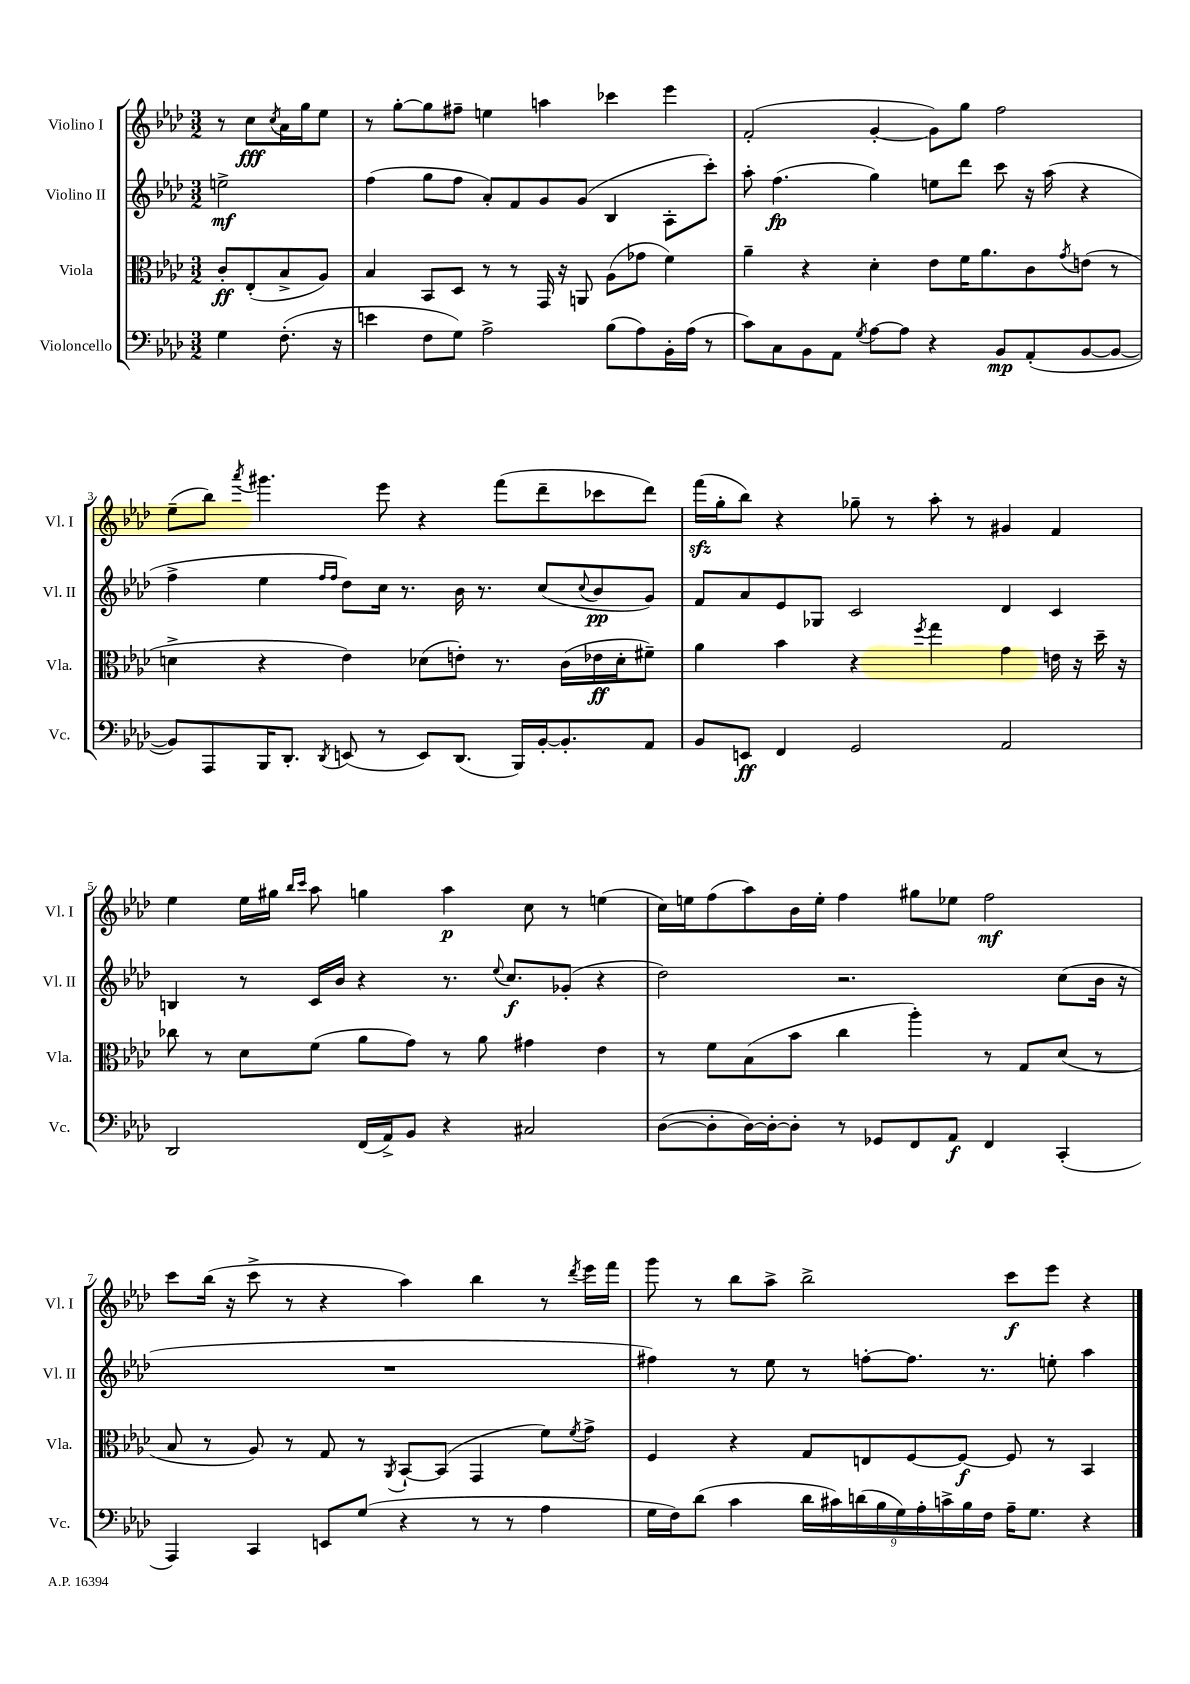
<<
\new StaffGroup <<
\new Staff = "s0" \with { instrumentName = "Violino I" shortInstrumentName = "Vl. I" } {
    \clef treble \key aes \major \numericTimeSignature \time 3/2 \partial 2
    r8 c''8\fff \acciaccatura { c''8 } aes'16 g''16 ees''8 |
    r8 g''8~-. g''8 fis''8-- e''4 a''4 ces'''4 ees'''4 |
    f'2-.( g'4~-. g'8) g''8 f''2 |
    ees''8--( bes''8) \acciaccatura { aes'''8 } gis'''4. ees'''8 r4 f'''8( des'''8-- ces'''8 des'''8) |
    f'''16\sfz( g''16-. bes''8) r4 ges''8-- r8 aes''8-. r8 gis'4 f'4 |
    ees''4 ees''16 gis''16 \grace { bes''16 c'''16 } aes''8 g''4 aes''4\p c''8 r8 e''4( |
    c''16) e''16 f''8( aes''8) bes'16 e''16-. f''4 gis''8 ees''8 f''2\mf |
    c'''8 bes''16( r16 c'''8-> r8 r4 aes''4) bes''4 r8 \acciaccatura { des'''8 } ees'''16 f'''16 |
    g'''8 r8 bes''8 aes''8-> bes''2-> c'''8\f ees'''8 r4 \bar "|." |
}
\new Staff = "s1" \with { instrumentName = "Violino II" shortInstrumentName = "Vl. II" } {
    \clef treble \key aes \major \numericTimeSignature \time 3/2 \partial 2
    e''2->\mf |
    f''4( g''8 f''8 aes'8-.) f'8 g'8 g'8( bes4 aes8-. c'''8-.) |
    aes''8-. f''4.\fp( g''4) e''8 des'''8 c'''8 r16 aes''16( r4 |
    f''4-> ees''4 \grace { f''16 f''16 } des''8) c''16 r8. bes'16 r8. c''8( \appoggiatura { c''8 } bes'8\pp g'8) |
    f'8 aes'8 ees'8 ges8 c'2 des'4 c'4 |
    b4 r8 c'16 bes'16 r4 r8. \appoggiatura { ees''8 } c''8.\f ges'8-.( r4 |
    des''2) r2. c''8( bes'16 r16 |
    R1. |
    fis''4) r8 ees''8 r8 f''8~-. f''8. r8. e''8-. aes''4 \bar "|." |
}
\new Staff = "s2" \with { instrumentName = "Viola" shortInstrumentName = "Vla." } {
    \clef alto \key aes \major \numericTimeSignature \time 3/2 \partial 2
    c'8-.\ff ees8-.( bes8-> aes8) |
    bes4 bes,8 des8 r8 r8 g,16 r16 a,8 aes8( ges'8 f'4) |
    aes'4-- r4 des'4-. ees'8 f'16 aes'8. c'8 \acciaccatura { g'8 } e'8( r8 |
    d'4-> r4 ees'4) des'8( e'8-.) r8. c'16( ees'16\ff des'16-. fis'8--) |
    aes'4 bes'4 r4 \acciaccatura { f''8 } g''4 g'4 e'16 r16 des''16-- r16 |
    ces''8 r8 des'8 f'8( aes'8 g'8) r8 aes'8 gis'4 ees'4 |
    r8 f'8 bes8( bes'8 c''4 aes''4-.) r8 g8 des'8( r8 |
    bes8 r8 aes8) r8 g8 r8 \acciaccatura { aes,8 } bes,8~-! bes,8( g,4 f'8) \acciaccatura { f'8 } g'8-> |
    f4 r4 g8 e8 f8~ f8~\f f8 r8 bes,4 \bar "|." |
}
\new Staff = "s3" \with { instrumentName = "Violoncello" shortInstrumentName = "Vc." } {
    \clef bass \key aes \major \numericTimeSignature \time 3/2 \partial 2
    g4 f8.-.( r16 |
    e'4 f8 g8) aes2-> bes8( aes8) bes,16-. aes16( r8 |
    c'8) c8 bes,8 aes,8 \acciaccatura { g8 } aes8~ aes8 r4 bes,8\mp aes,8-.( bes,8~ bes,8~ |
    bes,8) aes,,8 bes,,16 des,8.-. \acciaccatura { des,8 } e,8( r8 e,8) des,8.( bes,,16) bes,16~-. bes,8.-. aes,8 |
    bes,8 e,8\ff f,4 g,2 aes,2 |
    des,2 f,16( aes,16->) bes,8 r4 cis2 |
    des8~( des8-. des16~) des16~-. des8-. r8 ges,8 f,8 aes,8\f f,4 c,4-.( |
    aes,,4) c,4 e,8 g8( r4 r8 r8 aes4 |
    g16 f16) des'8( c'4 \tuplet 9/8 { des'16 cis'16) d'16( bes16 g16) aes16-. c'16-> bes16 f16 } aes16-- g8. r4 \bar "|." |
}
>>
>>
